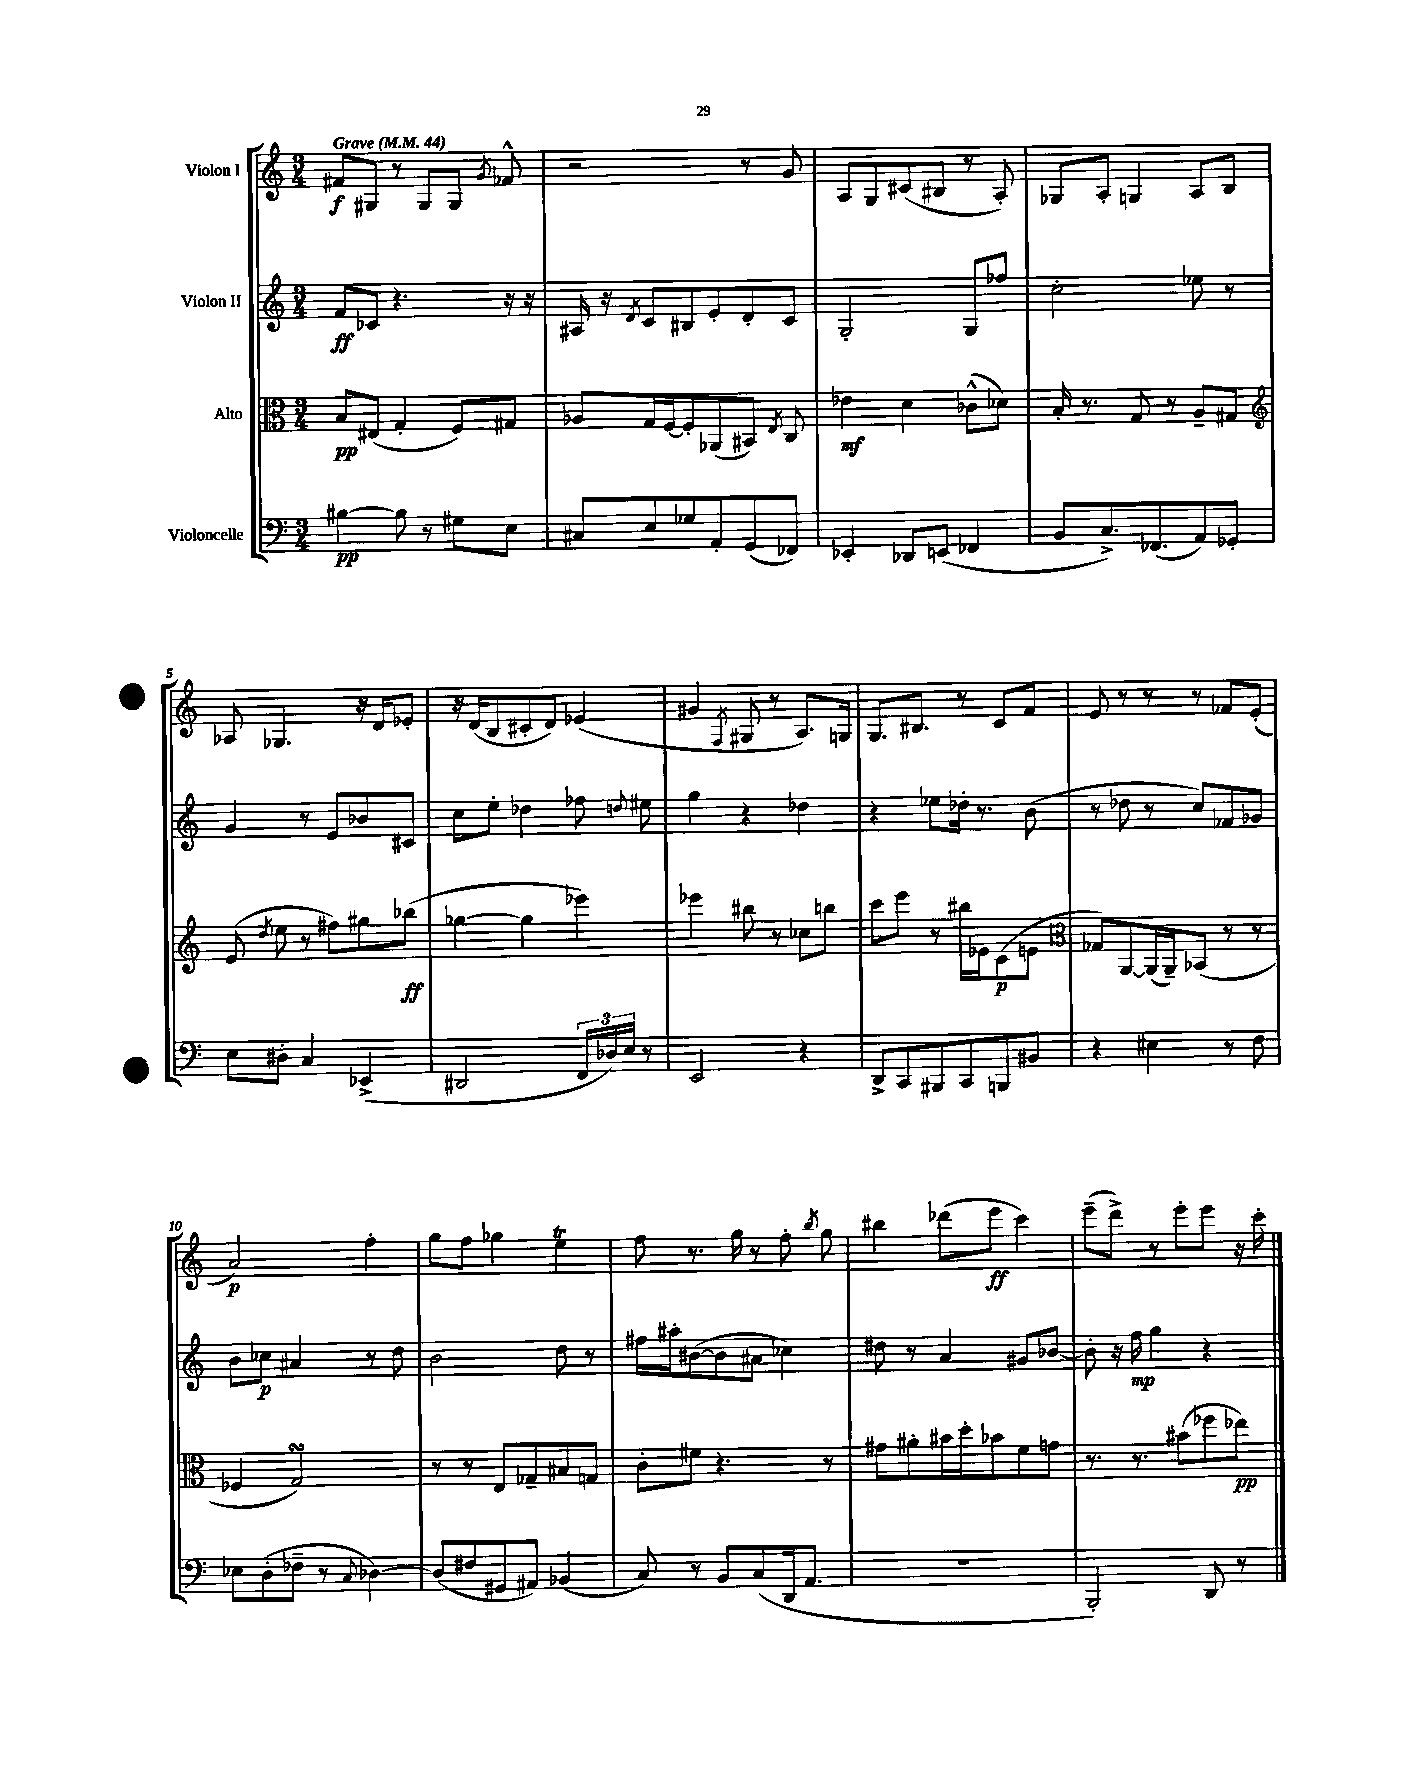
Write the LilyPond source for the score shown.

<<
\new StaffGroup <<
\new Staff = "s0" \with { instrumentName = "Violon I" } {
    \clef treble \key c \major \numericTimeSignature \time 3/4 \tempo "Grave" 4 = 44
    \autoBeamOff fis'8[\f gis8] r8 gis8[ gis8] \acciaccatura { g'8 } fes'8-^ |
    r2 r8 g'8 |
    a8[ g8 cis'8( bis8] r8 a8-.) |
    ges8[ a8]-. g4 a8[ b8] |
    aes8 ges4. r16 d'16[ ees'8]-. |
    r16 d'16[( b8 cis'8-. d'8]) ees'4( |
    gis'4 \acciaccatura { f8 } gis8 r8 a8.[) g16] |
    g8.[ bis8.] r8 c'8[ f'8] |
    e'8 r8 r8 r8 fes'8[ e'8]-.( |
    a'2\p) f''4-. |
    g''8[ f''8] ges''4 e''4\trill |
    f''8 r8. g''16 r8 f''8-. \acciaccatura { b''8 } g''8 |
    bis''4 des'''8[( e'''8]\ff c'''4) |
    e'''8[--( d'''8]->) r8 e'''8[-. e'''8] r16 c'''16-. \bar "|." |
}
\new Staff = "s1" \with { instrumentName = "Violon II" } {
    \clef treble \key c \major \numericTimeSignature \time 3/4
    \autoBeamOff f'8[\ff ces'8] r4. r16 r16 |
    ais16 r16 \acciaccatura { d'8 } c'8[ bis8 e'8-. d'8-. c'8] |
    g2-. g8[ fes''8] |
    c''2-. ees''8 r8 |
    g'4 r8 e'8[ bes'8 cis'8] |
    c''8[ e''8]-. des''4 fes''8 \appoggiatura { d''8 } eis''8 |
    g''4 r4 des''4 |
    r4 ees''8[ des''16]-. r8. b'8( |
    r8 des''8 r8 c''8[) fes'8 ges'8] |
    b'8[ ces''8]\p ais'4 r8 d''8 |
    b'2 d''8 r8 |
    fis''16[ ais''16-. bis'8~( bis'8 ais'8] ces''4) |
    dis''8 r8 a'4 gis'8[ bes'8]~ |
    bes'8-. r16 f''16\mp g''4 r4 \bar "|." |
}
\new Staff = "s2" \with { instrumentName = "Alto" } {
    \clef alto \key c \major \numericTimeSignature \time 3/4
    \autoBeamOff b8[\pp eis8]( g4-. f8[) gis8] |
    aes8[ g16 f16~ f8-. aes,8( bis,8]) \acciaccatura { e8 } c8 |
    ees'4\mf d'4 ces'8[-^( des'8]) |
    b16-. r8. g8 r8 a8[-- gis8] |
    \clef treble e'8( \acciaccatura { d''8 } e''8 r8 fis''8[) gis''8 bes''8]\ff( |
    ges''4~ ges''4 ees'''4) |
    ees'''4 bis''8 r8 ces''8[ b''8] |
    c'''8[ e'''8] r8 bis''16[ ees'16 c'8\p( e'8] |
    \clef alto ges8[) a,8~ a,16( a,16--) bes,8]( r8 r8 |
    fes4 g2\turn) |
    r8 r8 e8[ ges8-- bis8 g8] |
    c'8[-. fis'8] r4. r8 |
    gis'8[ ais'8-. bis'16 d''16-. bes'8 f'8 g'8] |
    r8. r8. bis'8[( fes''8 ees''8]\pp) \bar "|." |
}
\new Staff = "s3" \with { instrumentName = "Violoncelle" } {
    \clef bass \key c \major \numericTimeSignature \time 3/4
    \autoBeamOff bis4~\pp bis8 r8 gis8[ e8] |
    cis8[ e8 ges8 a,8-. g,8( fes,8]) |
    ees,4-. des,8[ e,8]( fes,4 |
    b,8[ c8.->) fes,8.( a,8) ges,8]-. |
    e8[ dis8]-. c4 ees,4->( |
    dis,2 \tuplet 3/2 { f,16[ des16) e16] } r8 |
    e,2 r4 |
    d,8[-> c,8 bis,,8 c,8 b,,8 bis,8] |
    r4 eis4 r8 f8 |
    ees8[ d8-.( fes8]-- r8 \appoggiatura { c8 } des4~) |
    des8[( fis8 gis,8 ais,8]) bes,4( |
    c8) r8 b,8[ c8( d,16 a,8.] |
    r2. |
    b,,2-.) d,8 r8 \bar "|." |
}
>>
>>
